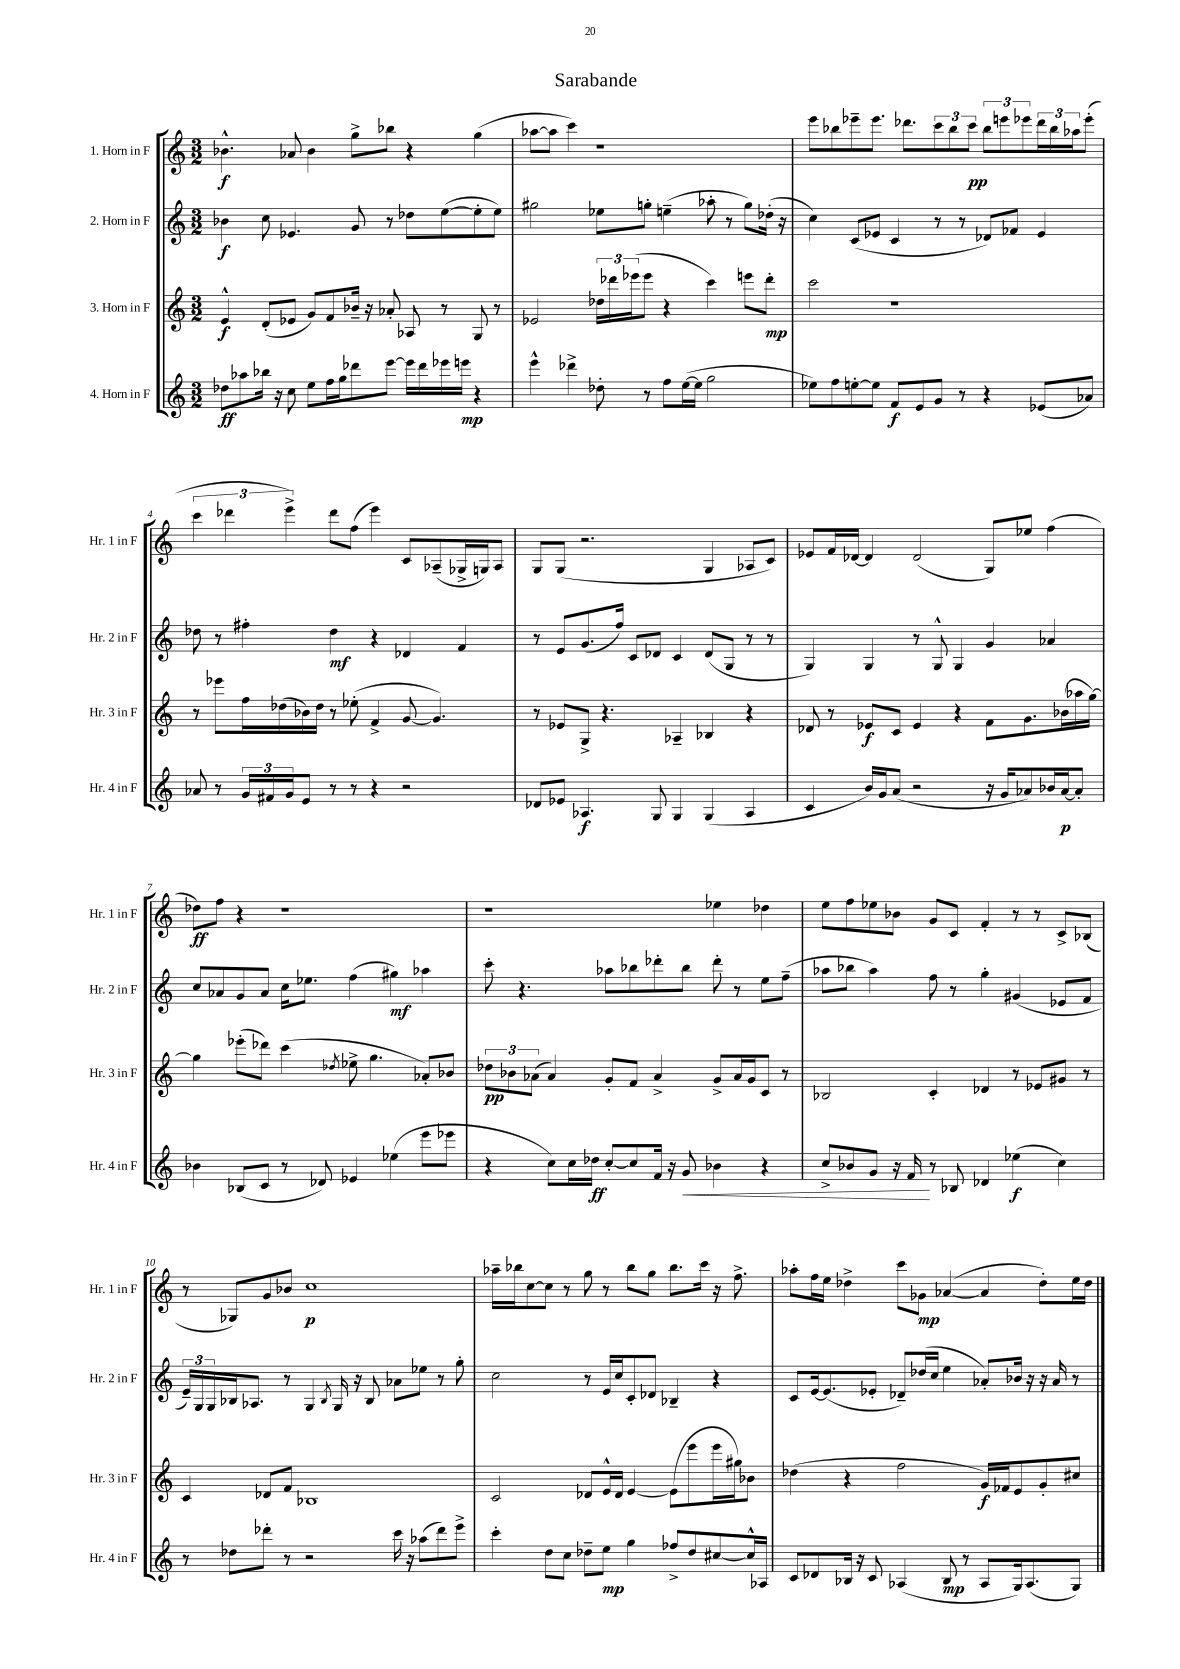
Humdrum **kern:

**kern	**kern	**kern	**kern
*staff4	*staff3	*staff2	*staff1
*clefG2	*clefG2	*clefG2	*clefG2
*k[]	*k[]	*k[]	*k[]
*M3/2	*M3/2	*M3/2	*M3/2
8dd-	4e^^	4b-	4.b-^^
8aa-	.	.	.
16bb-	(8d'	8cc	.
16r	.	.	.
8cc	8e-	4.e-	8a-
8ee	8g)	.	4b-
16ff	8f	.	.
16gg	.	.	.
8ddd-	16b-~	8g	8gg^
.	16r	.	.
[8eee	8a-'	8r	8bb-
16eee]	8A-	8dd-	4r
16ddd-	.	.	.
16eee-	8r	([8ee	.
16eee	.	.	.
4r	8G	8ee']	(4gg
.	8r	8ee)	.
=	=	=	=
4eee^^	2e-	2gg#	[8aa-
.	.	.	8aa-]
4ddd-^	.	.	4ccc)
8dd-'	24dd-	8ee-	1r
.	24ddd-	.	.
.	(24eee-	.	.
8r	8eee-	8gg'	.
8ff	4r	(4ee~	.
([16ee	.	.	.
16ee]	.	.	.
2gg	4ccc)	8aa-'	.
.	.	8r	.
.	8eee	8gg)	.
.	8ddd-'	(16dd-'	.
.	.	16r	.
=	=	=	=
8ee-)	2ccc	4cc)	8eee
8ff	.	.	8bb-
[8ee'	.	(8c	8eee-~
8ee]	.	8e-	8.eee-
8f	1r	4c	.
.	.	.	8.ddd-
8e	.	.	.
8g	.	8r	12ccc
.	.	.	12bb-
8r	.	8r	.
.	.	.	12ccc
4r	.	8d-)	12bb-
.	.	.	12eee
.	.	8f-	.
.	.	.	12eee-
(8e-	.	4e-	24ddd-
.	.	.	24bb-
.	.	.	24aa-
8a-)	.	.	(8eee-'
=	=	=	=
8a-	8r	8dd-	6ccc
8r	8eee-	8r	.
.	.	.	6ddd-
24g	16ff	4ff#'	.
24f#	.	.	.
.	(16dd-	.	.
24g	.	.	6eee^)
8e	16b-)	.	.
.	16dd-	.	.
8r	8r	4dd-	8ddd-
8r	(8ee-'	.	(8ff
4r	4f^	4r	4eee)
2r	[8g	4d-	8c
.	4.g])	.	(8A-~
.	.	4f	16G-^
.	.	.	16G)
.	.	.	8A-
=	=	=	=
8d-	8r	8r	8G
8e-	8e-	8e	(8G
4.A-	8G^	(8.g	2.r
.	4.r	.	.
.	.	16ff)	.
.	.	8c	.
8G	.	8d-	.
4G	4A-~	4c	.
(4G	4B-	(8d-	4G
.	.	8G	.
4A-	4r	8r	8A-
.	.	8r	8c)
=	=	=	=
4c	8d-	4G)	8e-
.	8r	.	16f
.	.	.	[16d-
16b)	8e-	4G	4d-]
16g	.	.	.
(8a	8c	.	.
2r	4e-	8r	(2d-
.	.	8G^^	.
.	4r	4G	.
16r	8f	4g	8G)
16g	.	.	.
8a-)	8.g	.	8ee-
16b-	.	4a-	(4ff
[16a-	(16b-	.	.
8a-']	16aa-	.	.
.	[16gg)	.	.
=	=	=	=
4b-	4gg]	8cc	8dd-)
.	.	8a-	8ff
(8B-	(8eee-'	8g	4r
8c	8ddd-)	8a-	.
8r	(4ccc	16cc	1r
.	.	8.ee-	.
8d-)	.	.	.
.	8qdd-	.	.
4e-	8ee-^	(4ff	.
.	4.gg	.	.
(4ee-	.	4gg#)	.
8eee	8a-')	4aa-	.
8eee-	8b-	.	.
=	=	=	=
4r	12dd-	8ccc'	1r
.	12b-	.	.
.	.	4.r	.
.	(12a-	.	.
8cc)	4a-)	.	.
16cc	.	.	.
16dd-	.	.	.
[8cc'	8g'	8aa-	.
8cc]	8f	8bb-	.
16f	4a-^	8ddd-'	.
16r	.	.	.
8g	.	8bb-	.
4b-	8g^	8ddd-'	4ee-
.	16a-	8r	.
.	16g	.	.
4r	8c	8ee	4dd-
.	8r	(8ff~	.
=	=	=	=
8cc^	2B-	8aa-	8ee
8b-	.	8bb-	8ff
8g	.	4aa-)	8ee-
16r	.	.	8b-
16f	.	.	.
8r	4c'	8ff	8g
8B-	.	8r	8c
4d-	4d-	4gg'	4f'
(4ee-	8r	(4g#	8r
.	8e-	.	8r
4cc)	8g#	8e-	8c^
.	8r	8f	(8B-
=	=	=	=
8r	4c	24e~)	8r
.	.	24G	.
.	.	24G	.
8dd-	.	16B-	8G-)
.	.	8.A-	.
8ddd-'	8d-	.	8g
8r	8f	8r	8b-
2r	1B-	4G	1cc
.	.	8qB-	.
.	.	16G	.
.	.	16r	.
.	.	8B-	.
16ccc	.	8a-	.
16r	.	.	.
(8aa-	.	8ee-	.
8ddd-)	.	8r	.
8eee^	.	8gg'	.
=	=	=	=
4ccc'	2c	2cc	16aa-~
.	.	.	16bb-
.	.	.	[8cc
8dd	.	.	8cc]
8cc	.	.	8r
8dd-~	8d-	8r	8gg
8ee	16e^^	16e	8r
.	16d-	16cc	.
4gg	[4e	8c'	8bb-
.	.	8d-	8gg
8ff-^	(8e]	4B-~	8.bb-
8dd-	8eee	.	.
.	.	.	16ccc
[8cc#	16eee	4r	16r
.	16gg#)	.	8.ff^
16cc#^^]	8b-	.	.
16A-	.	.	.
=	=	=	=
8c	(4dd-	8c	8aa-'
8d-	.	[16e	16ff
.	.	(8.e]	16ee
16B-	4r	.	4dd-^
16r	.	.	.
8c	.	8e-'	.
(4A-	2ff	8d-~)	8ccc
.	.	(16dd-	8g-
.	.	16cc	.
8B-	.	4ee	([4a-
8r	.	.	.
8A-	16g)	8a-')	4a-]
.	16f-	.	.
16G)	8e	16b-	.
(8.A-	.	16r	.
.	8g'	16r	8dd-')
.	.	16a-	.
8G)	8cc#	8r	16ee
.	.	.	16dd-
==	==	==	==
*-	*-	*-	*-
